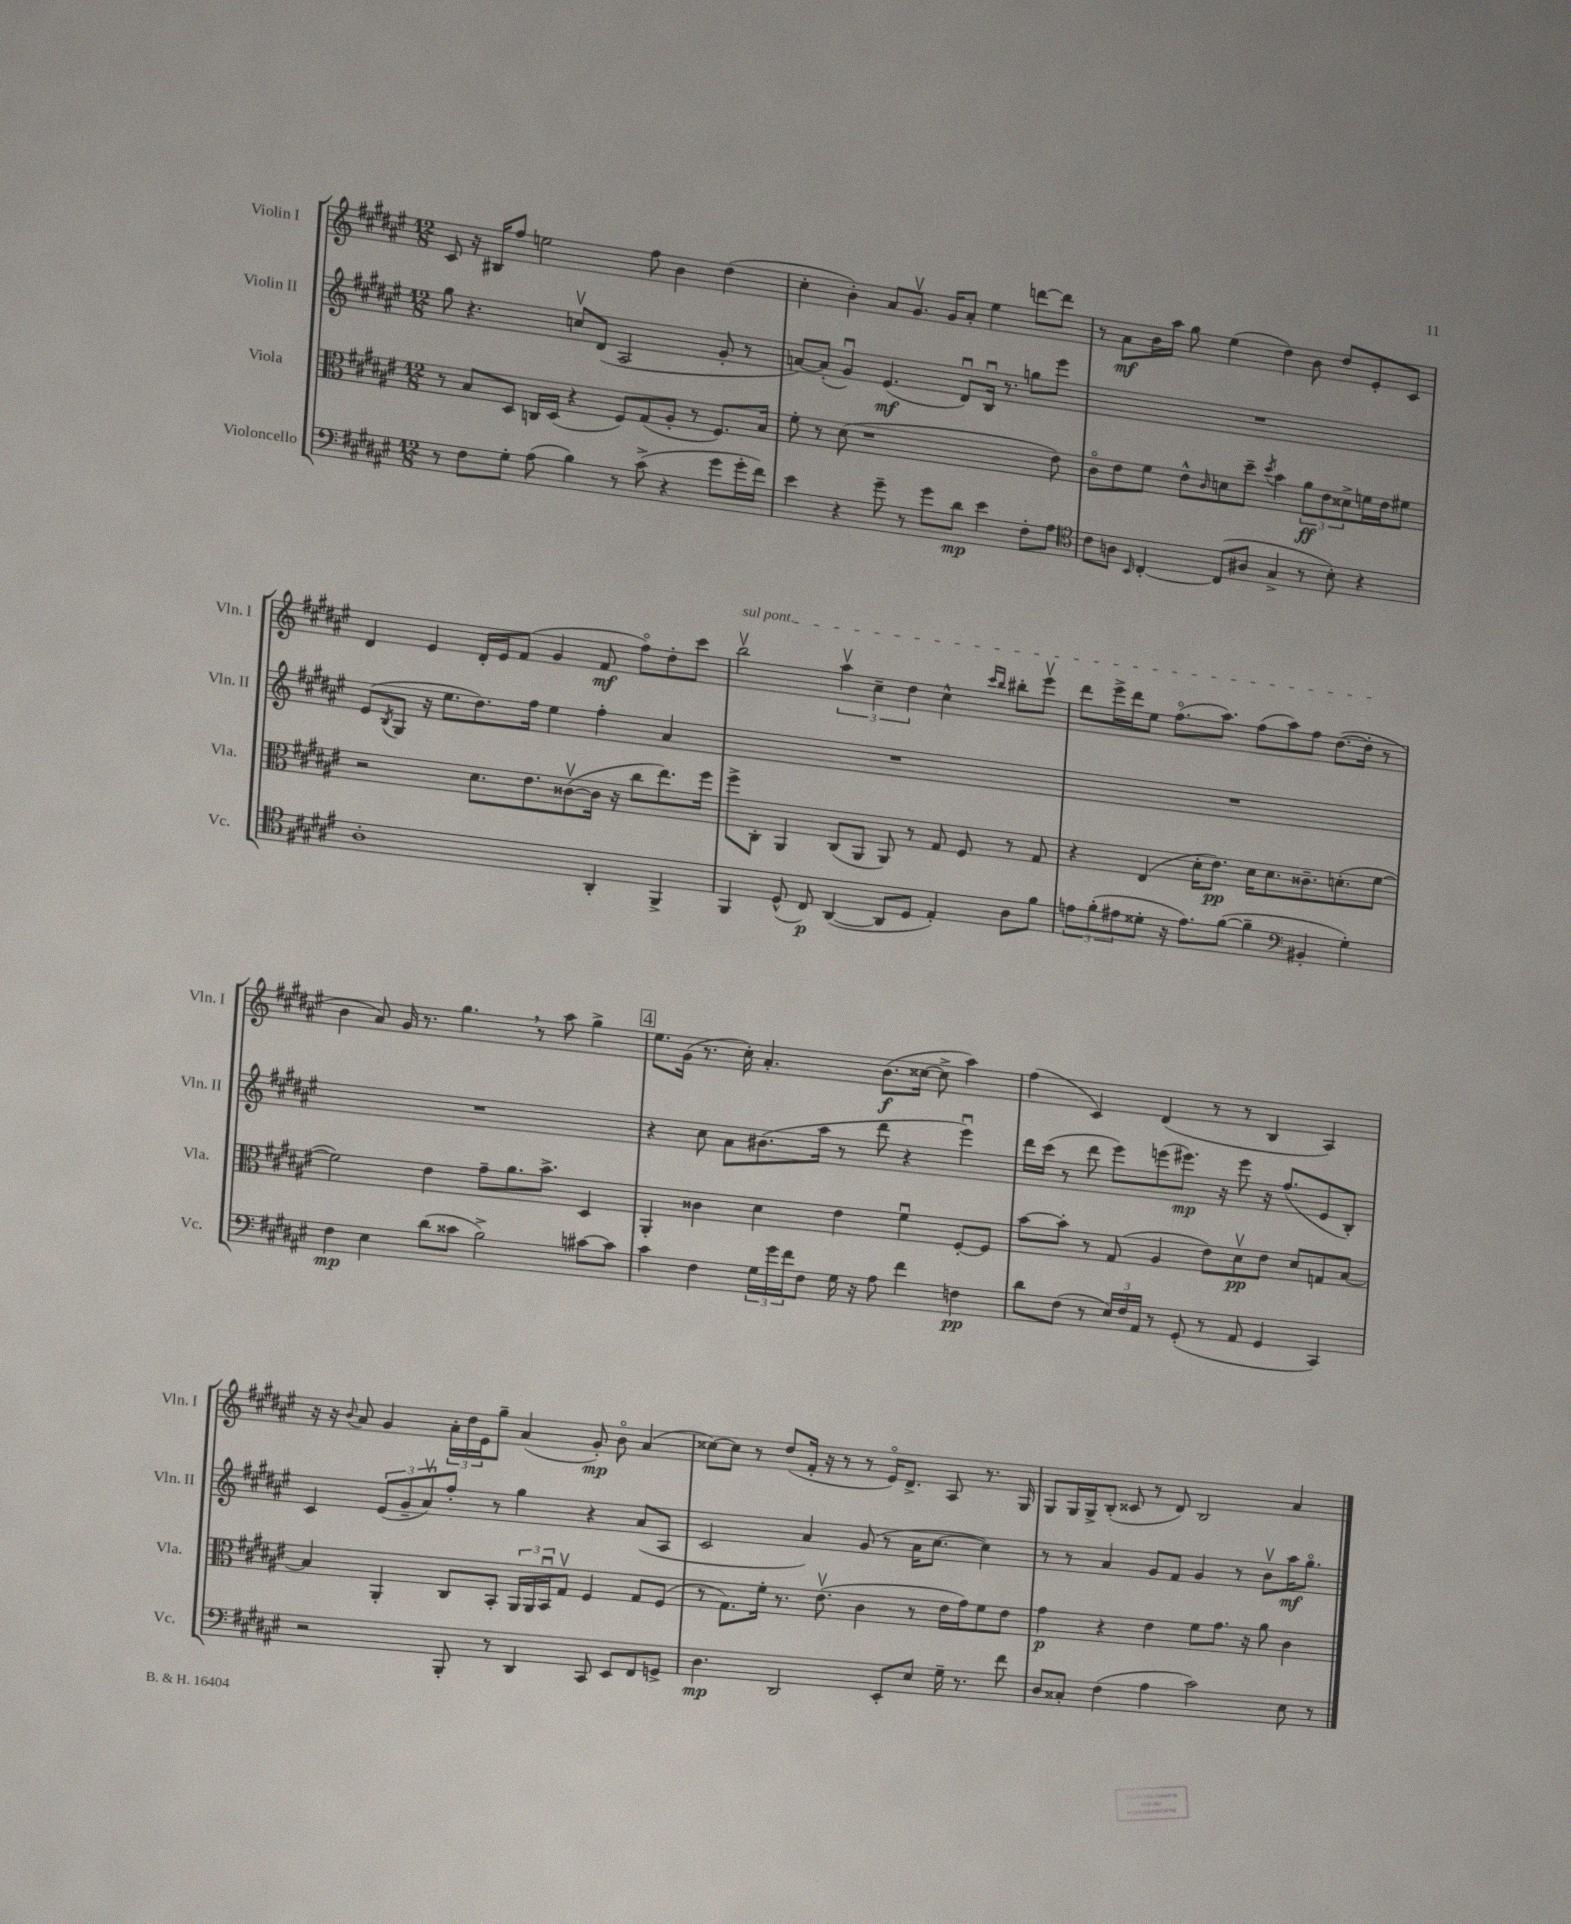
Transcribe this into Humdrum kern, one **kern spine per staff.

**kern	**dynam	**kern	**dynam	**kern	**dynam	**kern	**dynam
*part4	*part4	*part3	*part3	*part2	*part2	*part1	*part1
*staff4	*staff4	*staff3	*staff3	*staff2	*staff2	*staff1	*staff1
*I"Violoncello	*	*I"Viola	*	*I"Violin II	*	*I"Violin I	*
*I'Vc.	*	*I'Vla.	*	*I'Vln. II	*	*I'Vln. I	*
*clefF4	*	*clefC3	*	*clefG2	*	*clefG2	*
*k[f#c#g#d#a#e#]	*	*k[f#c#g#d#a#e#]	*	*k[f#c#g#d#a#e#]	*	*k[f#c#g#d#a#e#]	*
*M12/8	*	*M12/8	*	*M12/8	*	*M12/8	*
=95	=95	=95	=95	=95	=95	=95	=95
8r	.	8r	.	8gg#\	.	8c#/	.
8F#\L	.	8B/L	.	4.r	.	16r	.
.	.	.	.	.	.	16B#X/KL	.
8G#'\J	.	8D#/J	.	.	.	8ff#/J	.
(8A#\	.	16Cn/LL	.	.	.	2een\	.
.	.	(16D#/JJ	.	.	.	.	.
4B\)	.	4r	.	8ccnv/L	.	.	.
.	.	.	.	(8d#/J	.	.	.
8r	.	8F#/L)	.	2A#/	.	.	.
(8c#^\	.	(8G#/	.	.	.	8ff#\	.
4r	.	8A#'/J	.	.	.	4b\	.
.	.	8r	.	.	.	.	.
8g#\L	.	8.F#/L)	.	8g#'/	.	(4dd#\	.
16g#'\L	.	.	.	8r	.	.	.
16f#\JJ)	.	16B/Jk	.	.	.	.	.
=96	=96	=96	=96	=96	=96	=96	=96
4e#\	.	8f#'\	.	[8an/L)	.	4cc#'\	.
.	.	8r	.	(8a'/J]	.	.	.
4r	.	(8d#\	.	4g#u/)	.	4b'\)	.
.	.	1r	.	.	.	.	.
8g#~\	.	.	.	(4.e#/	mf	8a#/L	.
8r	.	.	.	.	.	8.g#v/J	.
8g#\L	.	.	.	.	.	.	.
.	.	.	.	.	.	16g#/KL	.
8d#\J	mp	.	.	8d#u/L)	.	8a#'/J	.
4e#\	.	.	.	16Bu/Jk	.	4ee#\	.
.	.	.	.	8.r	.	.	.
8F#'\L	.	.	.	8ggn\L	.	[8dddn\L	.
8A#\J	.	8e#\)	.	8eee#\J	.	8ddd\J]	.
=97	=97	=97	=97	=97	=97	=97	=97
*clefC4	*	*	*	*	*	*	*
8c#\L	.	8c#\L	.	1.r	.	8r	.
8An\J	.	8e#\	.	.	.	8a#\L	mf
16qqBB/	.	.	.	.	.	.	.
[4C#'/	.	8f#\J	.	.	.	16b\L	.
.	.	.	.	.	.	16aa#\JJ	.
.	.	8e#^^\L	.	.	.	8gg#\	.
.	.	16qqc#/	.	.	.	.	.
(8C#/L]	.	8dn\	.	.	.	(4ee#\	.
8A#X/J	.	8dd#~\J	.	.	.	.	.
.	.	8qdd#/	.	.	.	.	.
4G#^/	.	4b\	.	.	.	4dd#\)	.
8r	.	12a#\L	ff	.	.	8b\	.
.	.	12e#\	.	.	.	.	.
8B'\)	.	.	.	.	.	8dd#/L	.
.	.	12d##X^\	.	.	.	.	.
4r	.	16fn\L	.	.	.	8e#'/	.
.	.	16e#\J	.	.	.	.	.
.	.	8f#X\J	.	.	.	8c#/J	.
!!LO:LB:g=z
=98	=98	=98	=98	=98	=98	=98	=98
1A#'	.	2r	.	(8e#/L	.	4d#/	.
.	.	.	.	8qB/	.	.	.
.	.	.	.	8G#/J	.	.	.
.	.	.	.	16r	.	4e#/	.
.	.	.	.	8.ee#\L	.	.	.
.	.	8.d#\L	.	8.dd#\)	.	16d#'/LL	.
.	.	.	.	.	.	16e#/J	.
.	.	.	.	.	.	(8f#/J	.
.	.	8.e#\	.	16ff#\Jk	.	.	.
.	.	.	.	4ee#\	.	4g#/	.
.	.	([8c##Xv\	.	.	.	.	.
4AA#'/	.	16c##\Jk]	.	4ff#'\	.	8f#/	mf
.	.	16r	.	.	.	.	.
.	.	8cc#\L	.	.	.	8ff#\L)	.
4FF#^/	.	8.ee#\)	.	4a#/	.	8dd#'\	.
.	.	.	.	.	.	8ccc#\J	.
.	.	16ff#\Jk	.	.	.	.	.
=99	=99	=99	=99	=99	=99	=99	=99
!	!	!	!	!	!	!LO:TX:a:i:t=sul pont.	!
4FF#/	.	8ff#^\L	.	1.r	.	2bbv\	.
.	.	8C#'\J	.	.	.	.	.
(8D#^^/	.	4AA#/	.	.	.	.	.
8C#/)	p	.	.	.	.	.	.
([4AA#/	.	(8C#/L	.	.	.	6aa#v\	.
.	.	8AA#/J	.	.	.	.	.
.	.	.	.	.	.	6cc#~\	.
8AA#/L]	.	8AA#/)	.	.	.	.	.
.	.	.	.	.	.	6dd#\	.
8D#/J	.	8r	.	.	.	.	.
4E#'/)	.	8G#/	.	.	.	4cc#^^\	.
.	.	8F#/	.	.	.	.	.
.	.	.	.	.	.	16qqccc#/LL	.
.	.	.	.	.	.	16qqbb/JJ	.
8A#\L	.	8r	.	.	.	8bb#X'\L	.
8f#\J	.	8G#/	.	.	.	8eee#v\J	.
=100	=100	=100	=100	=100	=100	=100	=100
12en\L	.	4r	.	1.r	.	8ddd#\L	.
(12f#'\	.	.	.	.	.	.	.
.	.	.	.	.	.	16eee#^\L	.
12e#X\	.	.	.	.	.	.	.
.	.	.	.	.	.	16ddd#\J	.
8d##X'\J	.	(4E#/	.	.	.	8ee#\J	.
16r	.	.	.	.	.	(8.ff#\L	.
8.e#\L)	.	.	.	.	.	.	.
.	.	16d#'\KL	.	.	.	.	.
.	.	8.e#\J)	pp	.	.	8.aa#\J)	.
([8f#\J	.	.	.	.	.	.	.
4f#~\]	.	16d#\KL	.	.	.	(8ff#\L	.
.	.	8.d#\	.	.	.	.	.
.	.	.	.	.	.	8aa#\)	.
*clefF4	*	*	*	*	*	*	*
4BB#X'/	.	8.c##X~\	.	.	.	8ff#\J	.
.	.	.	.	.	.	([8.dd#\L	.
.	.	(8.dn'\	.	.	.	.	.
4G#'\)	.	.	.	.	.	.	.
.	.	.	.	.	.	16dd#'\Jk]	.
.	.	[8f#\J	.	.	.	8r	.
!!LO:LB:g=z
=101	=101	=101	=101	=101	=101	=101	=101
4F#\	mp	2f#\])	.	1.r	.	4b\	.
4E#\	.	.	.	.	.	8a#/)	.
.	.	.	.	.	.	16g#/	.
.	.	.	.	.	.	8.r	.
(8d#\L	.	4e#\	.	.	.	.	.
8c##X\J	.	.	.	.	.	4.gg#,\	.
2B^\)	.	8g#~\L	.	.	.	.	.
.	.	8.a#\	.	.	.	.	.
.	.	.	.	.	.	8r	.
.	.	8.b^\J	.	.	.	.	.
.	.	.	.	.	.	8aa#\	.
[8c#X\L	.	4D#/	.	.	.	4gg#^\	.
8c#\J]	.	.	.	.	.	.	.
!!LO:REH:place=s1:t=4
=102	=102	=102	=102	=102	=102	=102	=102
4c#\	.	4AA#'/	.	4r	.	8.ee#\L	.
.	.	.	.	.	.	(16g#\Jk	.
4F#\	.	4c##X\	.	8cc#\	.	8.r	.
.	.	.	.	8a#\L	.	.	.
.	.	.	.	.	.	16cc#'\)	.
24G#\LL	.	4d#\	.	(8.b#X\	.	4.a#'/	.
24g#\	.	.	.	.	.	.	.
24f#\J	.	.	.	.	.	.	.
8F#\J	.	.	.	.	.	.	.
.	.	.	.	16aa#\Jk	.	.	.
16G#\	.	4e#\	.	8r	.	.	.
16r	.	.	.	.	.	.	.
8A#\	.	.	.	8ddd#\	.	(8.b\L	f
4f#\	.	4f#u\	.	4r	.	.	.
.	.	.	.	.	.	[16cc##X\Jk	.
.	.	.	.	.	.	8cc##^\]	.
4Fn\	pp	[8F#'/L	.	4eee#u\)	.	4aa#\)	.
.	.	8F#/J]	.	.	.	.	.
=103	=103	=103	=103	=103	=103	=103	=103
8d#\L	.	[8b\L	.	16ddd#\LL	.	(4ff#\	.
.	.	.	.	(16ccc#\JJ	.	.	.
(8F#\J	.	8b'\J]	.	8r	.	.	.
8r	.	8r	.	8ddd#\	.	4c#/)	.
24E#/LL)	.	(8G#/	.	8eee#\L)	.	.	.
24F#/	.	.	.	.	.	.	.
24AA#/JJ	.	.	.	.	.	.	.
8r	.	4A#/	.	(8eeen\	.	(4d#/	.
(8GG#'/	.	.	.	8.eee#X\J)	mp	.	.
8r	.	8e#\L)	.	.	.	8r	.
.	.	.	.	16r	.	.	.
8AA#/	.	8d#v\	pp	8eee#\	.	8r	.
4GG#/	.	8e#\J	.	16r	.	4B/	.
.	.	.	.	(8.ff#/L	.	.	.
.	.	8d#/L	.	.	.	.	.
4CC#/)	.	8Gn/	.	8e#/	.	4A#/)	.
.	.	[8B/J	.	8B'/J)	.	.	.
!!LO:LB:g=z
=104	=104	=104	=104	=104	=104	=104	=104
2r	.	4B/]	.	4c#/	.	16r	.
.	.	.	.	.	.	16r	.
.	.	.	.	.	.	8qqb/	.
.	.	.	.	.	.	8a#/	.
.	.	4AA#'/	.	(12e#/L	.	4g#/	.
.	.	.	.	12g#~/	.	.	.
.	.	.	.	12a#v/)	.	.	.
8BBB'/	.	8C#/L	.	8ff#'/J	.	24a#'\LL	.
.	.	.	.	.	.	24dd#\	.
.	.	.	.	.	.	24e#\J	.
8r	.	8BB'/J	.	8r	.	8gg#~\J	.
4DD#/	.	24AA#/LL	.	4gg#\	.	(4a#/	.
.	.	24AA#/	.	.	.	.	.
.	.	24BBu/J	.	.	.	.	.
.	.	8G#v/J	.	.	.	.	.
8CC#/	.	4F#/	.	4r	.	8g#'/)	mp
8EE#/L	.	.	.	.	.	8b\	.
8FF#/	.	8G#/L	.	(8a#/L	.	(4a#/	.
8GGn^/J	.	(8F#/J	.	8A#/J	.	.	.
=105	=105	=105	=105	=105	=105	=105	=105
4.D#\	mp	8r	.	2c#/	.	[8cc##X\L)	.
.	.	8.G#\L)	.	.	.	8cc##\J]	.
.	.	.	.	.	.	8r	.
.	.	16f#'\Jk	.	.	.	.	.
2DD#/	.	8.r	.	.	.	(8dd#/L	.
.	.	.	.	4a#/)	.	16f#'/Jk	.
.	.	(8.e#v\	.	.	.	16r	.
.	.	.	.	.	.	8r	.
.	.	4c#\	.	(8g#/	.	8r	.
8EE#'/L	.	.	.	8r	.	16e#/KL)	.
.	.	.	.	.	.	8.d#^/J	.
8E#/J	.	8r	.	16a#\KL	.	.	.
.	.	.	.	[8.cc#\J	.	.	.
16G#~\	.	16e#\LL	.	.	.	8A#/	.
8.r	.	16g#\J)	.	.	.	.	.
.	.	8f#\	.	4cc#\])	.	8.r	.
8f#\	.	8e#\J	.	.	.	.	.
.	.	.	.	.	.	16G#/	.
=106	=106	=106	=106	=106	=106	=106	=106
8D#/L	.	4g#\	p	8r	.	8G#/L	.
8C##X'/J	.	.	.	8r	.	16G#/L	.
.	.	.	.	.	.	16G#^/J	.
(4F#\	.	4r	.	4a#/	.	(8B'/J	.
.	.	.	.	.	.	8c##X/	.
4A#\	.	4e#\	.	8g#/L	.	8r	.
.	.	.	.	8f#/J	.	8d#/)	.
2c#\)	.	8f#\L	.	4g#/	.	2B/	.
.	.	8.g#\J	.	.	.	.	.
.	.	.	.	8r	.	.	.
.	.	16r	.	.	.	.	.
.	.	8a#\	.	8bv\L	.	.	.
8E#\	.	4c#\	.	16aa#\K	mf	4a#/	.
.	.	.	.	8.gg#\J	.	.	.
8r	.	.	.	.	.	.	.
==	==	==	==	==	==	==	==
*-	*-	*-	*-	*-	*-	*-	*-
